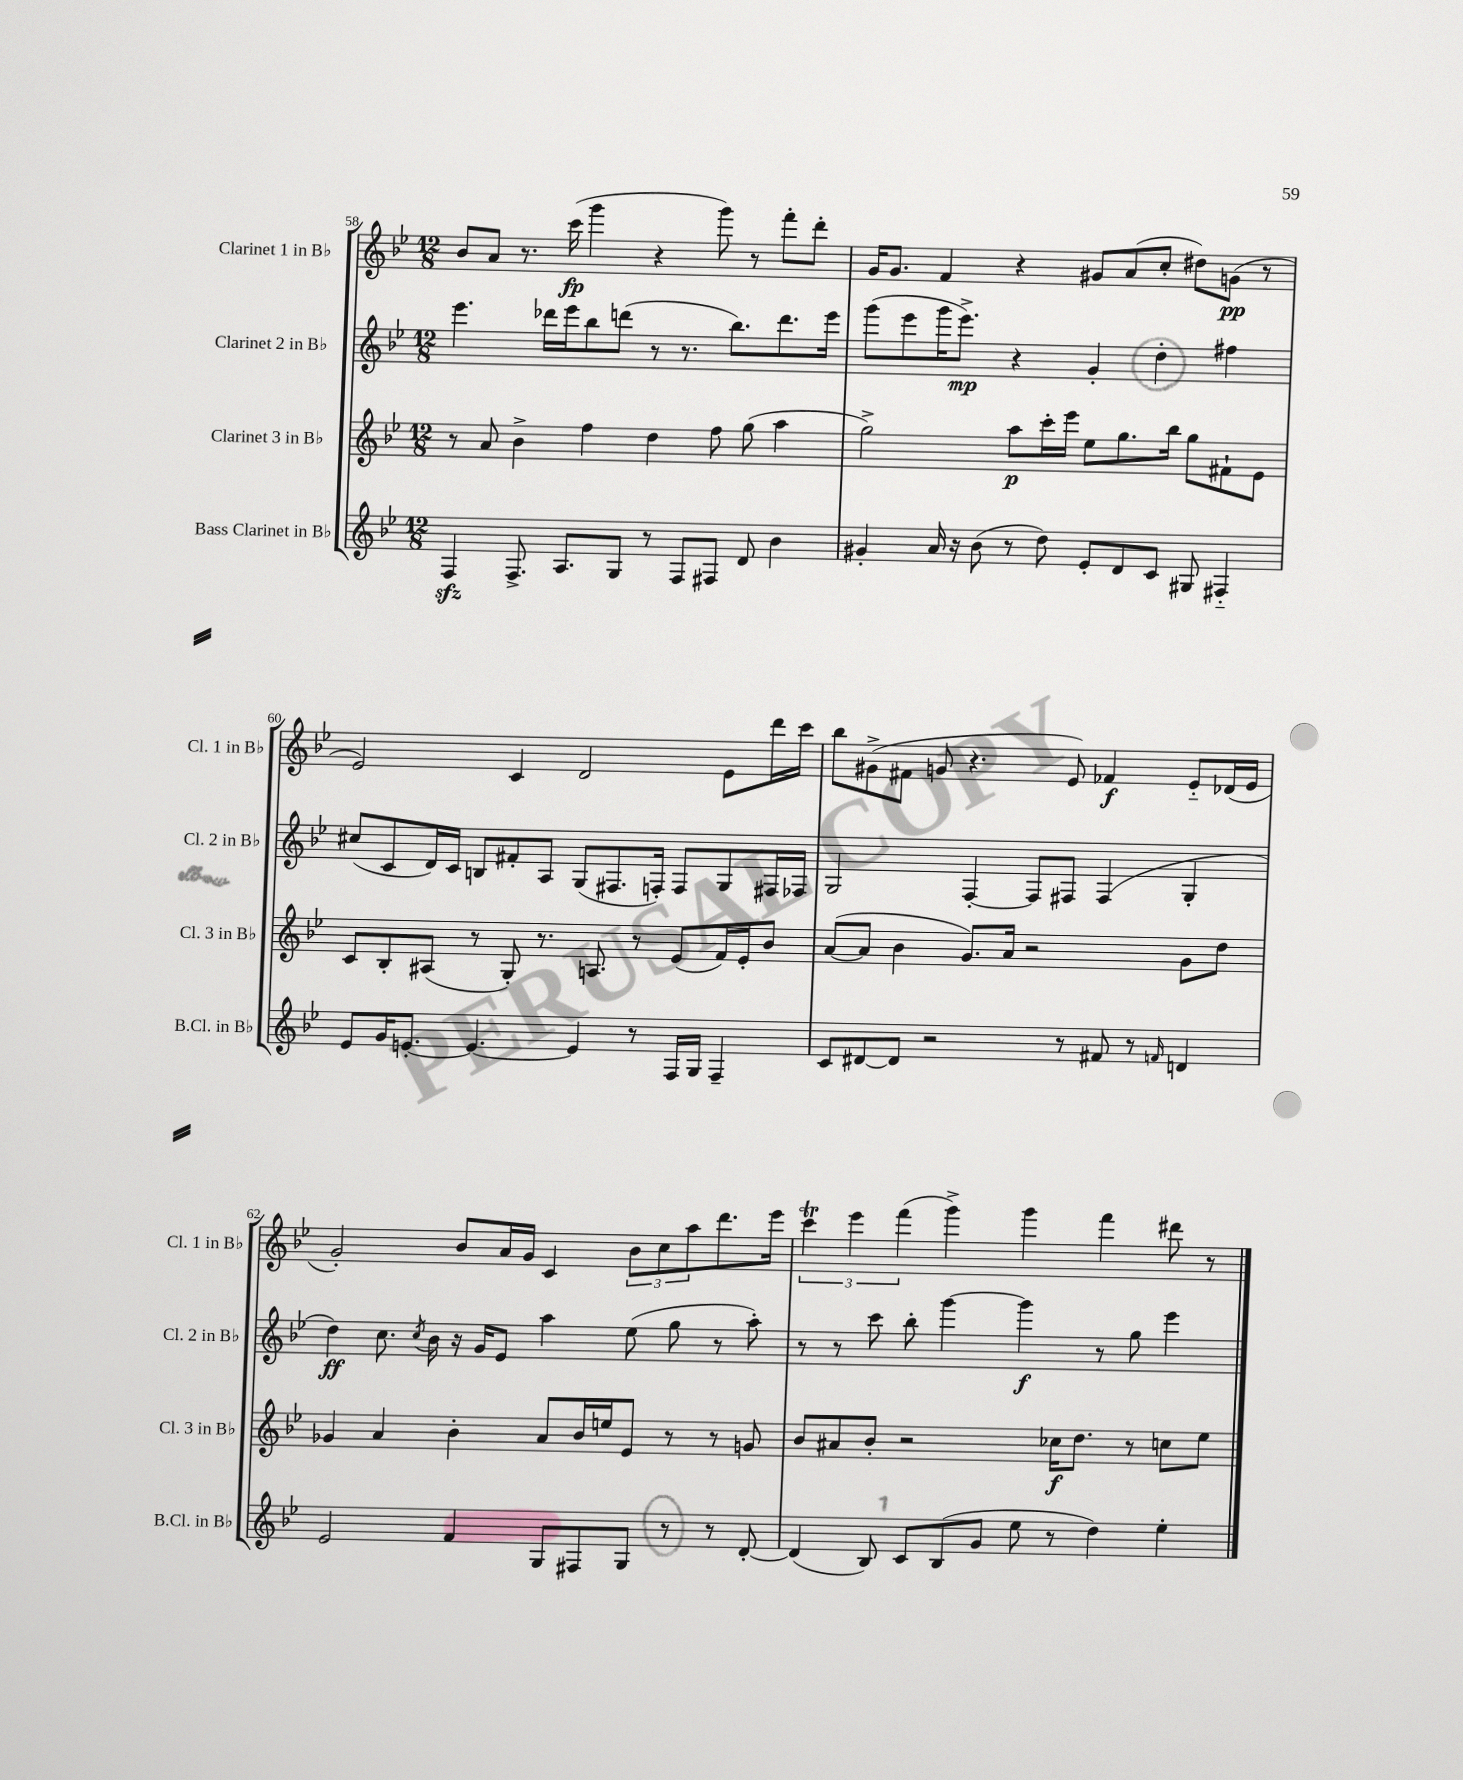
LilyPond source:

<<
\new StaffGroup <<
\new Staff = "s0" \with { instrumentName = "Clarinet 1 in Bb" shortInstrumentName = "Cl. 1 in Bb" } {
    \clef treble \key bes \major \numericTimeSignature \time 12/8
    bes'8 a'8 r8. c'''16\fp( g'''4 r4 g'''8) r8 f'''8-. d'''8-. |
    g'16 g'8. f'4 r4 gis'8 a'8( c''8-. dis''8) g'8\pp( r8 |
    ees'2) c'4 d'2 ees'8 d'''16 c'''16 |
    bes''8 gis'8->( fis'8 g'8 r4. ees'8) fes'4\f ees'8-_ des'16( ees'16 |
    g'2-.) bes'8 a'16 g'16 c'4 \tuplet 3/2 { bes'8 c''8 a''8 } d'''8. ees'''16 |
    \tuplet 3/2 { c'''4\trill ees'''4 f'''4( } g'''4->) g'''4 f'''4 dis'''8 r8 \bar "|." |
}
\new Staff = "s1" \with { instrumentName = "Clarinet 2 in Bb" shortInstrumentName = "Cl. 2 in Bb" } {
    \clef treble \key bes \major \numericTimeSignature \time 12/8
    ees'''4. des'''16 ees'''16 bes''8 d'''8( r8 r8. bes''8.) d'''8. ees'''16 |
    g'''8( ees'''8 g'''16 ees'''8.->\mp) r4 g'4-. d''4-. fis''4 |
    cis''8( c'8 d'16) c'16 b8 fis'8-. a8 g8( fis8. f16-.) f8 g8 fis16 fes16 |
    g2 f4~-. f8 fis8 fis4( g4-. |
    d''4\ff) c''8. \acciaccatura { c''8 } bes'16 r16 g'16 ees'8 a''4 ees''8( g''8 r8 a''8-.) |
    r8 r8 c'''8 bes''8-. g'''4~ g'''4\f r8 g''8 ees'''4 \bar "|." |
}
\new Staff = "s2" \with { instrumentName = "Clarinet 3 in Bb" shortInstrumentName = "Cl. 3 in Bb" } {
    \clef treble \key bes \major \numericTimeSignature \time 12/8
    r8 a'8 bes'4-> f''4 d''4 f''8 g''8( a''4 |
    g''2->) a''8\p c'''16-. ees'''16 ees''8 g''8. bes''16 g''8 fis'8-! ees'8 |
    c'8 bes8-. ais8( r8 g8-.) r8. a8. r8 ees'8( f'16) ees'16-. bes'8 |
    a'8~( a'8 bes'4 g'8.) a'16 r2 g'8 d''8 |
    ges'4 a'4 bes'4-. a'8 bes'16 e''16 ees'8 r8 r8 g'8 |
    bes'8 ais'8 bes'8-. r2 ces''16\f d''8. r8 c''8 ees''8 \bar "|." |
}
\new Staff = "s3" \with { instrumentName = "Bass Clarinet in Bb" shortInstrumentName = "B.Cl. in Bb" } {
    \clef treble \key bes \major \numericTimeSignature \time 12/8
    f4\sfz f8.-> a8. g8 r8 f8 fis8 d'8 bes'4 |
    gis'4-. a'16 r16 bes'8( r8 d''8) ees'8-. d'8 c'8 gis8 fis4-_ |
    ees'8 g'16 e'8.~-. e'4.~ e'4 r8 f16 g16 f4-- |
    c'8 dis'8~ dis'8 r2 r8 fis'8 r8 \grace { f'16 } d'4 |
    ees'2 f'4 g8 fis8 g8 r8 r8 d'8~-. |
    d'4( bes8) c'8 bes8( g'8 ees''8 r8 d''4) ees''4-. \bar "|." |
}
>>
>>
\layout { \context { \Score currentBarNumber = #58 } }
